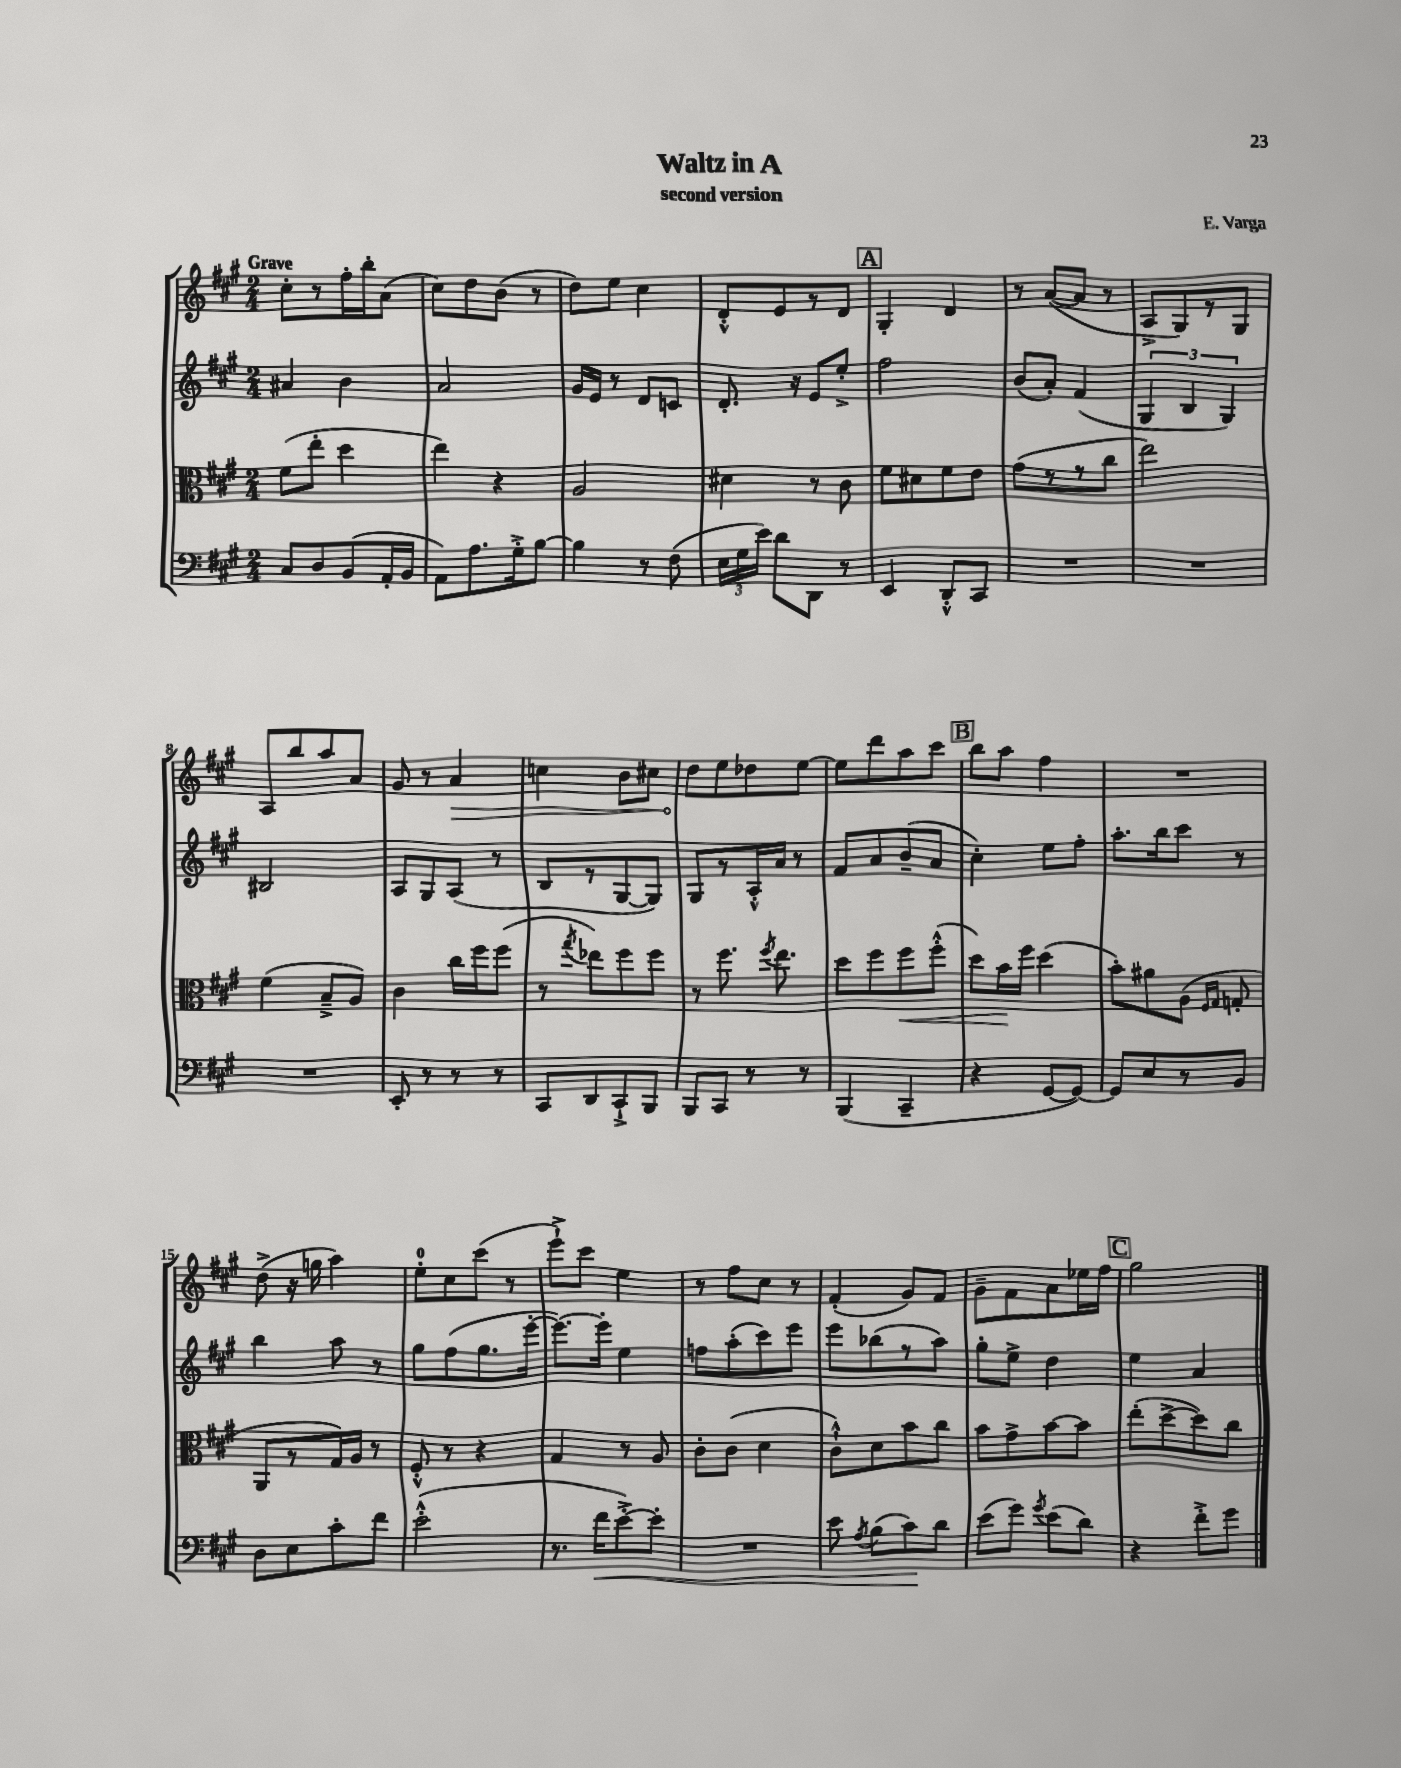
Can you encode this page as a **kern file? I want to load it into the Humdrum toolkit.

**kern	**dynam	**kern	**dynam	**kern	**kern	**dynam
*part4	*part4	*part3	*part3	*part2	*part1	*part1
*staff4	*staff4	*staff3	*staff3	*staff2	*staff1	*staff1
*clefF4	*	*clefC3	*	*clefG2	*clefG2	*
*k[f#c#g#]	*	*k[f#c#g#]	*	*k[f#c#g#]	*k[f#c#g#]	*
*M2/4	*	*M2/4	*	*M2/4	*M2/4	*
=1	=1	=1	=1	=1	=1	=1
!	!	!	!	!	!LO:TX:a:B:t=Grave	!
8C#/L	.	(8f#\L	.	4a#X/	8cc#'\L	.
8D/	.	8ee'\J	.	.	8r	.
(8BB/	.	4dd\	.	4b\	16ff#'\L	.
.	.	.	.	.	16bb'\J	.
16AA'/L	.	.	.	.	(8a\J	.
16BB/JJ	.	.	.	.	.	.
=2	=2	=2	=2	=2	=2	=2
8AA\L)	.	4ee\)	.	2a/	8cc#\L)	.
8.A\	.	.	.	.	8dd\	.
.	.	4r	.	.	(8b\J	.
16G#'^\k	.	.	.	.	.	.
[8B\J	.	.	.	.	8r	.
=3	=3	=3	=3	=3	=3	=3
4B\]	.	2A/	.	16g#/LL	8dd\L)	.
.	.	.	.	16e/JJ	.	.
.	.	.	.	8r	8ee\J	.
8r	.	.	.	8d/L	4cc#\	.
(8F#\	.	.	.	8cn/J	.	.
=4	=4	=4	=4	=4	=4	=4
24E\LL	.	4d#X\	.	8.d'/	8d'^^/L	.
24G#\	.	.	.	.	.	.
24e\JJ)	.	.	.	.	.	.
8d\L	.	.	.	.	8e/	.
.	.	.	.	16r	.	.
8DD\J	.	8r	.	8e/L	8r	.
8r	.	8c#\	.	8ee'^/J	8d/J	.
!!LO:REH:place=s1:t=A
=5	=5	=5	=5	=5	=5	=5
4EE/	.	8f#\L	.	2ff#\	4G#'/	.
.	.	8d#X\	.	.	.	.
8DD'^^/L	.	8f#\	.	.	4d/	.
8CC#/J	.	8e\J	.	.	.	.
=6	=6	=6	=6	=6	=6	=6
2r	.	(8g#\L	.	(8b/L	8r	.
.	.	8r	.	8a'/J)	([8a/L	.
.	.	8r	.	(4f#/	8a/J]	.
.	.	8cc#\J	.	.	8r	.
=7	=7	=7	=7	=7	=7	=7
2r	.	2ee\)	.	6G#/	8A^/L	.
.	.	.	.	.	8G#/)	.
.	.	.	.	6B/	.	.
.	.	.	.	.	8r	.
.	.	.	.	6G#/)	.	.
.	.	.	.	.	8G#/J	.
!!LO:LB:g=z
=8	=8	=8	=8	=8	=8	=8
2r	.	(4f#\	.	2B#X/	8A/L	.
.	.	.	.	.	8bb/	.
.	.	8B~^/L	.	.	8aa/	.
.	.	8A/J)	.	.	8a/J	.
=9	=9	=9	=9	=9	=9	=9
8EE'/	.	4c#\	.	8A/L	8g#/	.
8r	.	.	.	8G#/	8r	.
!	!	!	!	!	!	!LO:HP:b
8r	.	16cc#\LL	.	(8A/J	4a/	>
.	.	16ff#\J	.	.	.	.
8r	.	(8ff#\J	.	8r	.	.
=10	=10	=10	=10	=10	=10	=10
8CC#/L	.	8r	.	8B/L	4ccn\	.
.	.	8qgg#/	.	.	.	.
8DD/	.	8ee-X\L)	.	8r	.	.
8CC#`^/	.	8ff#\	.	[8G#/	8b\L	.
8BBB/J	.	8ff#\J	.	8G#/J])	8cc#X\J	.
=11	=11	=11	=11	=11	=11	=11
8BBB/L	.	8r	.	8G#/L	8dd\L	.
8CC#/J	.	8.ff#\	.	8r	8ee\	]
8r	.	.	.	16A'^^/L	8dd-X\	.
.	.	8qff#/	.	.	.	.
.	.	8.ee\	.	16a/JJ	.	.
8r	.	.	.	8r	[8ee\J	.
=12	=12	=12	=12	=12	=12	=12
(4BBB/	.	8dd\L	.	8f#/L	8ee\L]	.
.	.	8ff#\	.	8a/	8ddd\	.
!	!	!	!LO:HP:b	!	!	!
4CC#~/	.	8ff#\	<	(8b~/	8aa\	.
.	.	(8ff#'^^\J	.	8a/J	8ccc#\J	.
!!LO:REH:place=s1:t=B
=13	=13	=13	=13	=13	=13	=13
4r	.	8dd\L)	.	4cc#'\)	8bb\L	.
.	.	16b\L	.	.	8aa\J	.
.	.	16ff#\JJ	[	.	.	.
[8GG#/L	.	(4dd\	.	8ee\L	4ff#\	.
8GG#/J_)	.	.	.	8ff#'\J	.	.
=14	=14	=14	=14	=14	=14	=14
8GG#/L]	.	8b'\L)	.	8.aa'\L	2r	.
8E/	.	8a#X\	.	.	.	.
.	.	.	.	16bb\k	.	.
8r	.	(8A\J	.	8ccc#\J	.	.
.	.	16qqF#/LL	.	.	.	.
.	.	16qqG#/JJ	.	.	.	.
8BB/J	.	8Gn'/	.	8r	.	.
!!LO:LB:g=z
=15	=15	=15	=15	=15	=15	=15
8D\L	.	8AA/L	.	4bb\	(8dd^\	.
8E\	.	8r	.	.	16r	.
.	.	.	.	.	16ggn\	.
8c#'\	.	16G#/L)	.	8aa\	4aa\)	.
.	.	16A/JJ	.	.	.	.
8f#\J	.	8r	.	8r	.	.
=16	=16	=16	=16	=16	=16	=16
(2e'^^\	.	8F#'^^/	.	8gg#\L	8ee'\L	.
.	.	8r	.	(8ff#\	8cc#\	.
.	.	4r	.	8.gg#\	(8ccc#\J	.
.	.	.	.	.	8r	.
.	.	.	.	[16eee'\Jk	.	.
=17	=17	=17	=17	=17	=17	=17
8.r	.	4G#/	.	8.eee\L_)	8eee`^\L)	.
.	.	.	.	.	8ccc#\J	.
!	!LO:HP:b	!	!	!	!	!
16f#\KL	<	.	.	16eee'\Jk]	.	.
[8e'^\)	.	8r	.	4ee\	4ee\	.
8e'\J]	.	8A/	.	.	.	.
=18	=18	=18	=18	=18	=18	=18
2r	.	8c#'\L	.	8ffn\L	8r	.
.	.	(8c#\J	.	(8aa'\	8ff#\L	.
.	.	4d\	.	8ccc#\)	8cc#\J	.
.	.	.	.	8eee\J	8r	.
=19	=19	=19	=19	=19	=19	=19
8e\	.	8c#`^^\L)	.	8eee\L	(4f#'/	.
8qA/	.	.	.	.	.	.
(8B\L	.	8d\	.	(8bb-X\	.	.
8c#\)	.	8b\	.	8r	8g#/L)	.
8d\J	[	8cc#\J	.	8aa\J)	8f#/J	.
=20	=20	=20	=20	=20	=20	=20
(8e\L	.	8b\L	.	8gg#'\L	8g#~\L	.
8g#\J)	.	8g#^\	.	8ee^\J	8f#\	.
8qg#/	.	.	.	.	.	.
(8e\L	.	[8b\	.	4dd\	8a\	.
8d\J)	.	8b\J]	.	.	16ee-X\L	.
.	.	.	.	.	16ff#\JJ	.
!!LO:REH:place=s1:t=C
=21	=21	=21	=21	=21	=21	=21
4r	.	(8ee'\L	.	4ee\	2gg#\	.
.	.	[8dd^\	.	.	.	.
8f#'^\L	.	8dd\])	.	4a/	.	.
8g#\J	.	8cc#\J	.	.	.	.
==	==	==	==	==	==	==
*-	*-	*-	*-	*-	*-	*-
